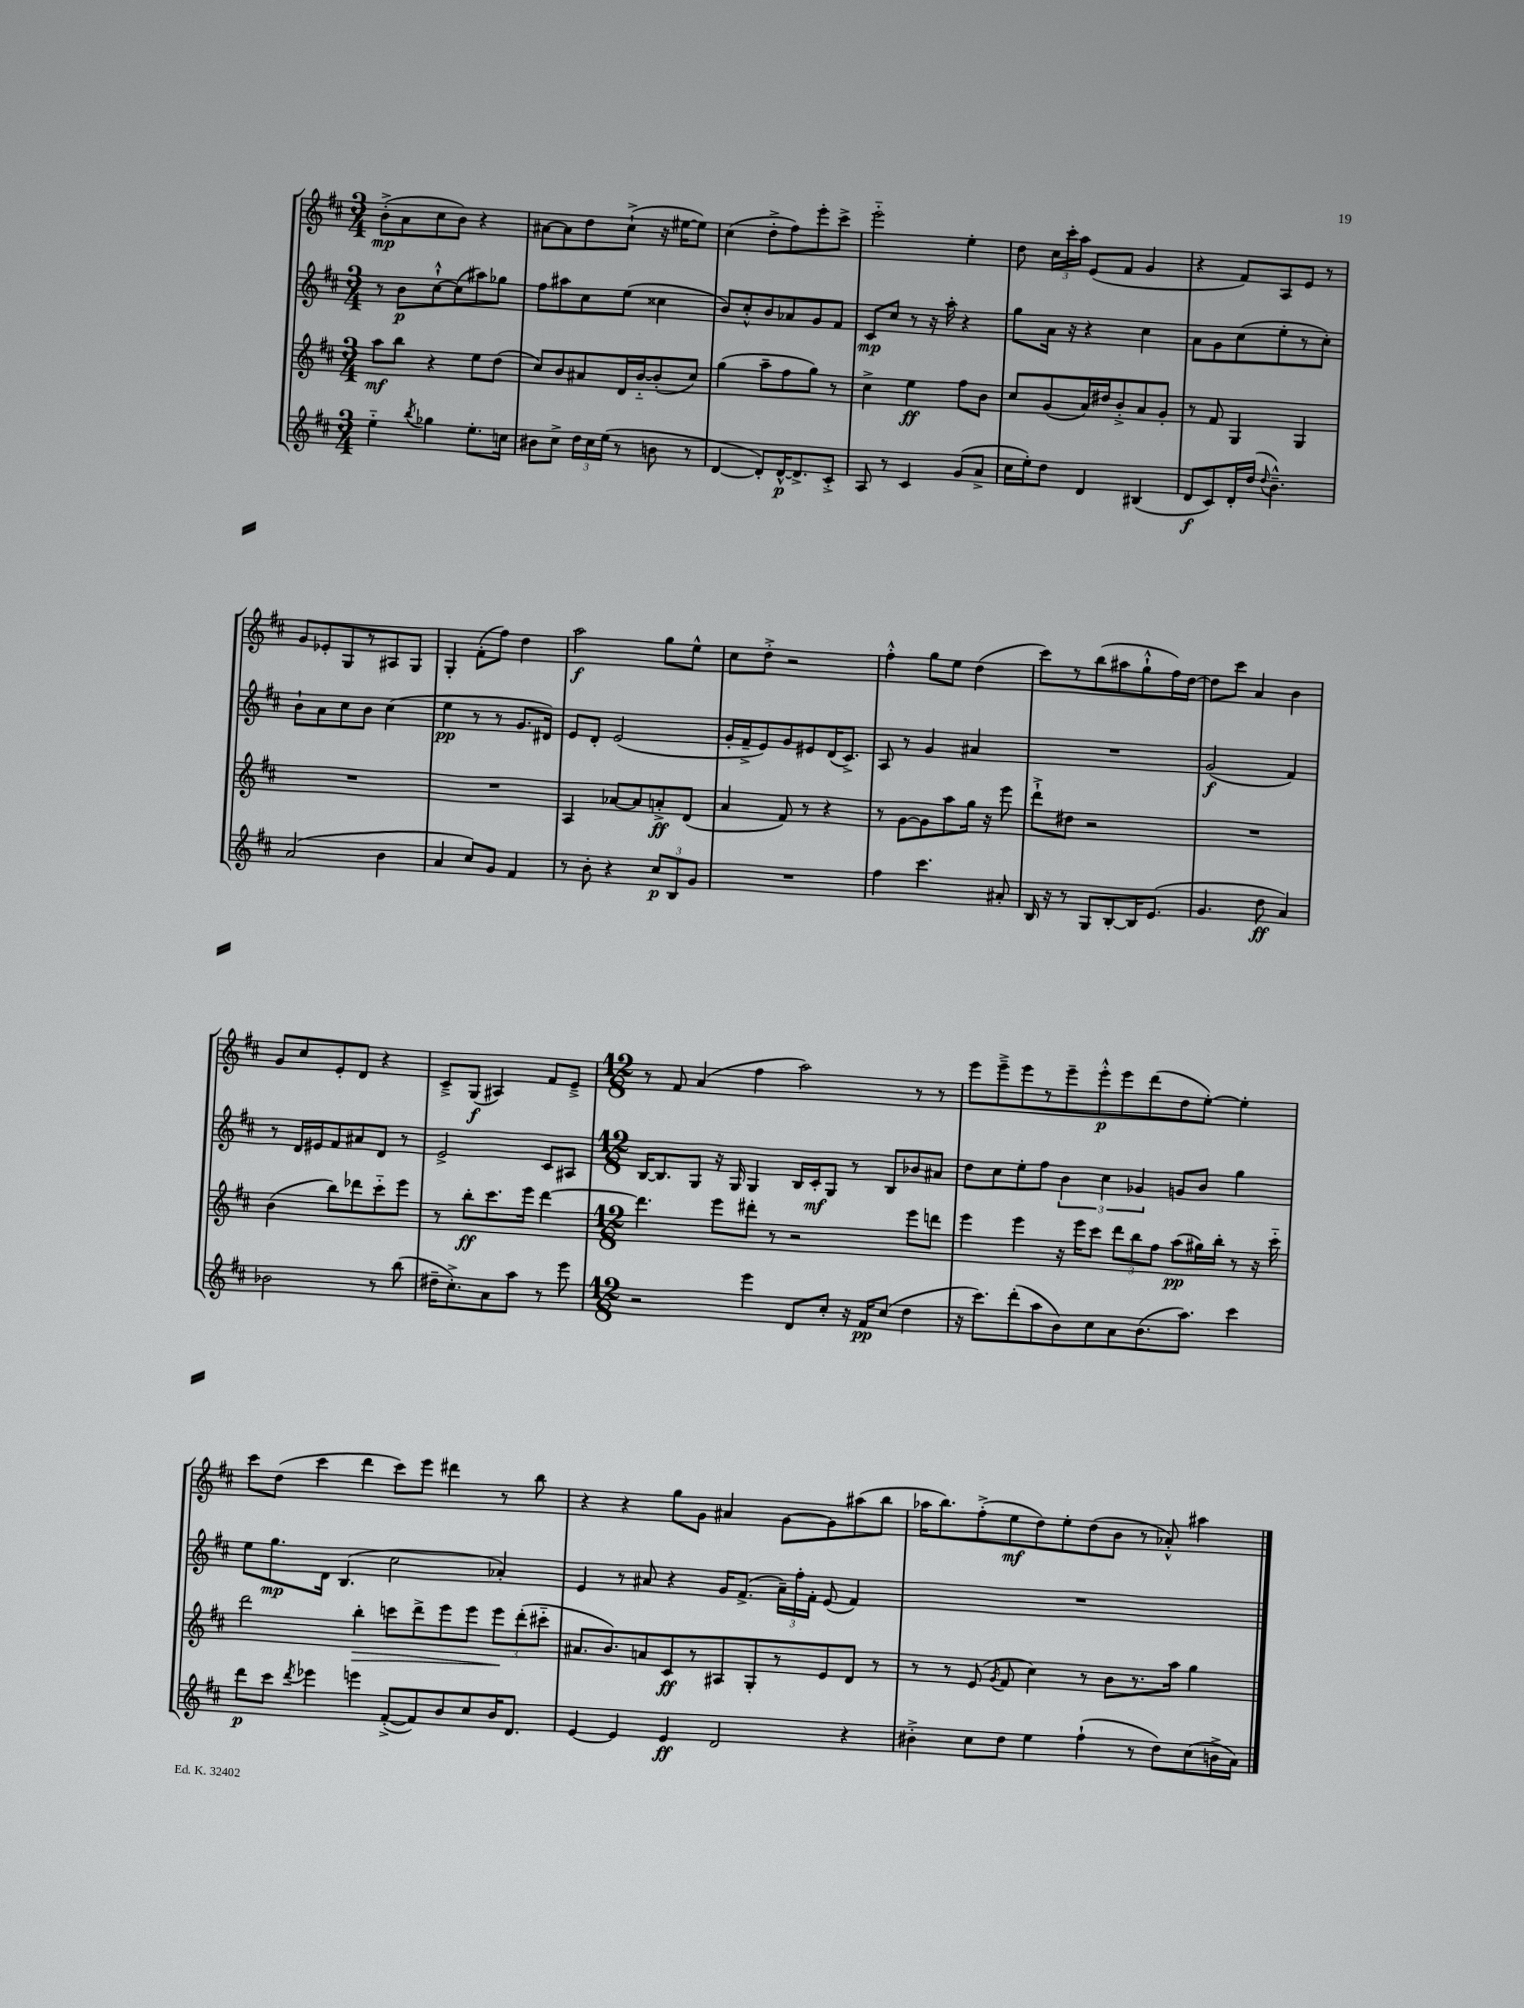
<<
\new StaffGroup <<
\new Staff = "s0" {
    \clef treble \key d \major \numericTimeSignature \time 3/4
    \autoBeamOff b'8[-.->\mp( a'8 cis''8 b'8]) r4 |
    ais'8[~ ais'8 d''8 cis''8]-!->( r16 eis''16[~ eis''8]) |
    cis''4( d''8[-.-> fis''8) e'''8-. cis'''8]-> |
    e'''2-_ e''4-. |
    d''8 \tuplet 3/2 { cis''16[ cis'''16-. a''16] } e'8[( fis'8] g'4 |
    r4 fis'8[) a8 e'8] r8 |
    g'8[ ees'8-. g8 r8 ais8 g8] |
    g4-. fis'8[-.( fis''8]) d''4 |
    a''2\f g''8[ e''8]-^ |
    cis''8[ d''8]-.-> r2 |
    fis''4-.-^ g''8[ e''8] d''4( |
    cis'''8[) r8 b''8( ais''8 g''8-!-^ fis''16) d''16]~ |
    d''8[ cis'''8] a'4 b'4 |
    g'8[ cis''8 e'8-. d'8] r4 |
    cis'8[---> g8]\f( ais4) fis'8[ e'8]---> |
    \numericTimeSignature \time 12/8 r8 fis'8 a'4( fis''4 a''2) r8 r8 |
    e'''8[ e'''8---> e'''8 r8 e'''8-- e'''8-.-^\p e'''8 d'''8( d''8 e''8]~-.) e''4-. |
    cis'''8[ d''8]( cis'''4 d'''4 cis'''8[) e'''8] dis'''4 r8 b''8 |
    r4 r4 g''8[ g'8] ais'4 g'8[~ g'8 ais''8( b''8] |
    aes''16[ b''8.) fis''8-.->( e''8\mf d''8) e''8-. d''8( b'8] r8 aes'8-.-^) ais''4 \bar "|." |
}
\new Staff = "s1" {
    \clef treble \key d \major \numericTimeSignature \time 3/4
    \autoBeamOff r8 b'8[\p cis''8~-!-^ cis''8( ais''8) ges''8] |
    fis''8[ ais''8 cis''8 e''8]( cisis''4 |
    b'8[) cis''8-.-^ b'8 aes'8 g'8 fis'8] |
    cis'8[\mp cis''8] r8 r16 a''16-. r4 |
    g''8[ a'16] r16 r4 cis''4 |
    a'8[ g'8 cis''8( e''8-. r8 cis''8]-.) |
    b'8[-! a'8 cis''8 b'8] cis''4( |
    e''4\pp r8 r8 g'8.[ dis'16]) |
    e'8[ d'8]-. e'2( |
    g'16[-. fis'16---> e'8) g'8 eis'8 d'16( cis'8.]->) |
    a8 r8 g'4 ais'4 |
    R2. |
    g'2\f( fis'4) |
    r8 d'16[ eis'16 fis'8 ais'8 d'8] r8 |
    e'2-> cis'8[ ais8] |
    \numericTimeSignature \time 12/8 b16[~ b8. g8] r16 g16 g4 b16[ cis'16-.\mf g8] r8 b8[ bes'8 ais'8] |
    d''8[ cis''8 e''8-. fis''8] \tuplet 3/2 { b'4 cis''4 ges'4 } g'8[ b'8] g''4 |
    e''8[ g''8.\mp d'16] b4.( cis''2 aes'4-.) |
    e'4 r8 ais'8 r4 g'16[ fis'8.]->( \tuplet 3/2 { ais'16[--) fis''16-. fis'16]-. } e'8( fis'4) |
    R1. \bar "|." |
}
\new Staff = "s2" {
    \clef treble \key d \major \numericTimeSignature \time 3/4
    \autoBeamOff a''8[\mf b''8] r4 e''8[ d''8]( |
    cis''8[) b'8 ais'8 d'16 b'16~-_ b'8-.( cis''8]) |
    g''4( a''8[-- fis''8 g''8]) r8 |
    cis''4-> e''4\ff fis''8[ b'8] |
    cis''8[ g'8( a'16) dis''16 b'8-.-> a'8 g'8]-. |
    r8 fis'8 g4 g4 |
    R2. |
    R2. |
    a4 aes'8[~ aes'8 a'8-.->\ff d'8]( |
    a'4 fis'8) r8 r4 |
    r8 g'8[~ g'8 a''8 g''16] r16 e'''8 |
    d'''8[-!-> dis''8] r2 |
    R2. |
    b'4( b''8[) des'''8 cis'''8-_ e'''8] |
    r8 b''8[-.\ff cis'''8. e'''16] d'''4~ |
    \numericTimeSignature \time 12/8 d'''4. e'''8[ dis'''8]-. r8 r2 e'''8[ d'''8] |
    e'''4 e'''4 r16 e'''16[ cis'''8] \tuplet 3/2 { d'''8[ b''8 fis''8] } a''8[\pp( gis''16) b''16]-. r8 r16 cis'''16-_ |
    d'''2 b''4-.\> c'''8[ d'''8-> e'''8 e'''8] \tuplet 3/2 { e'''8[\! d'''8-.( cis'''8]-_ } |
    ais'8.[ b'8.) a'8 cis'8\ff r8 ais8 g8-. r8 e'8 d'8] r8 |
    r8 r8 e'8( \acciaccatura { g'8 } fis'8 cis''4) r8 b'8[ r8. a''16] g''4 \bar "|." |
}
\new Staff = "s3" {
    \clef treble \key d \major \numericTimeSignature \time 3/4
    \autoBeamOff e''4-_ \acciaccatura { b''8 } ges''4 e''8.[-. c''16] |
    bis'8[ cis''8]-> \tuplet 3/2 { d''16[ cis''16 e''16]( } r8 b'8 r8 |
    d'4~ d'8[-.) d'16~-^\p d'8.-> cis'8]-.-> |
    a8 r8 cis'4 g'8[( a'8]-> |
    cis''16[ e''16-.) d''8] d'4 bis4( |
    d'8[\f cis'8) d'16-. d''16]( \appoggiatura { d''8 } b'4.---^) |
    a'2( b'4 |
    a'4 cis''8[) g'8] fis'4 |
    r8 b'8-. r4 \tuplet 3/2 { cis''8[\p b8 g'8] } |
    R2. |
    fis''4 cis'''4. ais'8-. |
    b16 r16 r8 g8[ b8~-. b16 e'8.]( |
    g'4. d''8\ff a'4) |
    bes'2 r8 b''8( |
    dis''16[-- cis''8.-.->) a'8 a''8] r8 e'''8 |
    \numericTimeSignature \time 12/8 r2 e'''4 d'8[ cis''8]-. r16 fis'16[\pp cis''8]( d''4 |
    r16 cis'''8.[) d'''8-.( a''8 b'8) cis''8 a'8 b'8.( a''8.]) cis'''4 |
    d'''8[\p cis'''8] \acciaccatura { d'''8 } ees'''4 e'''4 fis'8[~-.->( fis'8) b'8 cis''8 b'16 d'8.] |
    e'4~ e'4 e'4\ff d'2 r4 |
    bis'4-.-> cis''8[ d''8] e''4 fis''4-!( r8 d''8[) cis''8( b'16-> a'16]) \bar "|." |
}
>>
>>
\layout { \context { \Score \remove "Bar_number_engraver" } }
